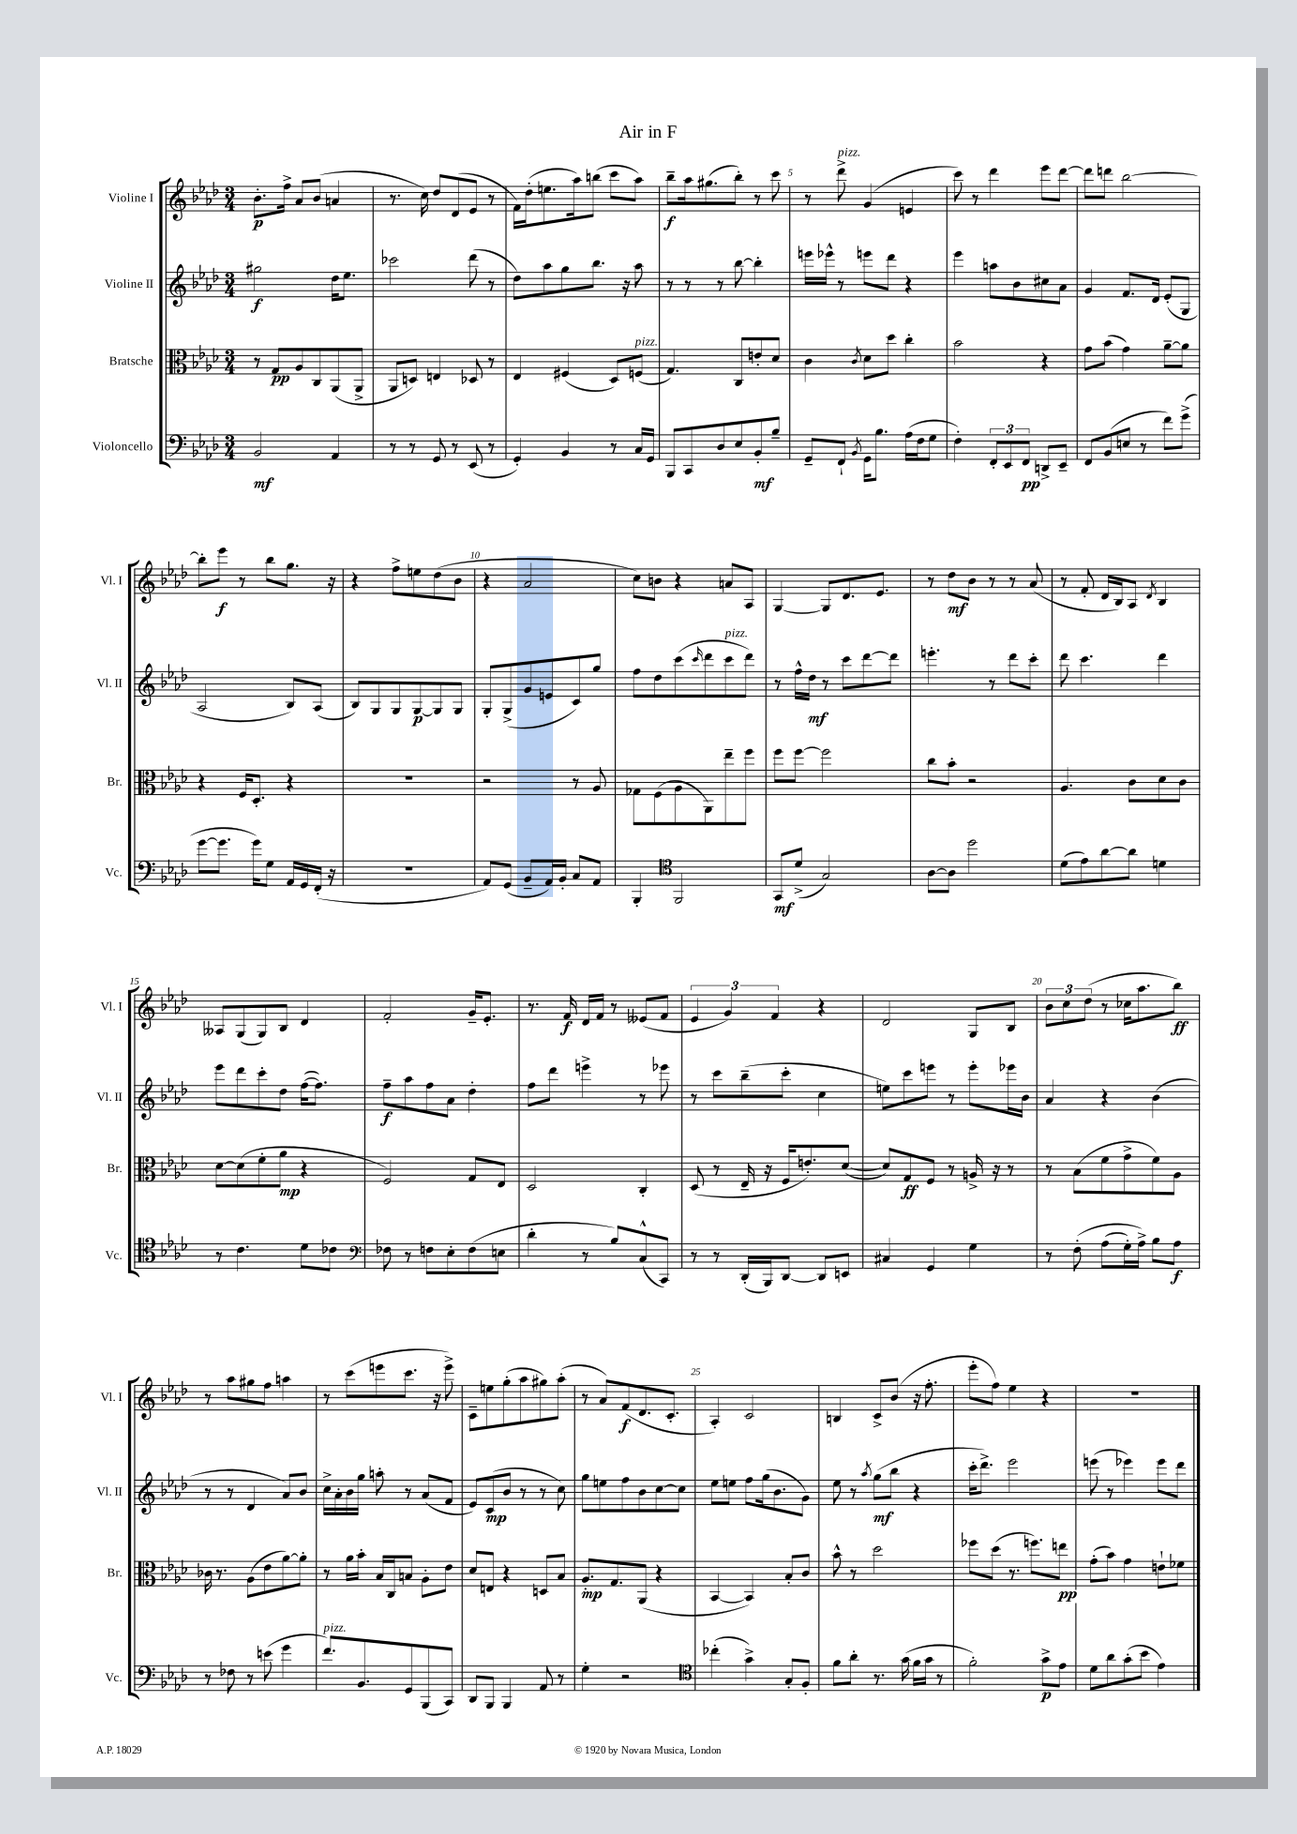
\header { title = "Air in F" }
<<
\new StaffGroup <<
\new Staff = "s0" \with { instrumentName = "Violine I" shortInstrumentName = "Vl. I" } {
    \clef treble \key aes \major \numericTimeSignature \time 3/4
    bes'8.-.\p f''16-> aes'8 bes'8( a'4 |
    r8. c''16) des''8 des'8( ees'8 r8 |
    f'16) des''16-.( e''8. aes''16) b''8( c'''8 aes''8) |
    bes''8--\f aes''16 gis''8.( bes''8-.) r8 c'''8 |
    r8 des'''8->^\markup { \italic "pizz." } g'4( e'4 |
    c'''8) r8 des'''4 ees'''8 des'''8~ |
    des'''8 d'''8 bes''2~ |
    bes''8-. ees'''8\f r8 bes''8 g''8. r16 |
    r4 f''8-> e''8 des''8( bes'8 |
    r4 aes'2 |
    c''8) b'8 r4 a'8 aes8 |
    g4~ g8 des'8. ees'8. |
    r8 des''8\mf bes'8 r8 r8 aes'8( |
    r8 f'8-. des'16 bes16) aes8 \acciaccatura { des'8 } bes4 |
    aeses8 g8( g8) bes8 des'4 |
    f'2-. g'16-- ees'8.-. |
    r8. f'16\f des'16 f'16 r8 eeses'8( f'8 |
    \tuplet 3/2 { ees'4 g'4) f'4 } r4 |
    des'2 g8 bes8 |
    \tuplet 3/2 { bes'8 c''8 des''8( } r8 ces''16 aes''8. bes''8\ff) |
    r8 aes''8 gis''8 f''8 a''4 |
    r8 c'''8( e'''8 c'''8. r16 e'''8->) |
    c'8-- e''8 g''8-.( aes''8 gis''8) aes''8-.( |
    r8 aes'8) f'8\f( des'8. c'8.-. |
    aes4-.) c'2 |
    b4 c'8-> bes'8( r16 f''8.-. |
    ees'''8-. f''8) ees''4 r4 |
    R2. \bar "|." |
}
\new Staff = "s1" \with { instrumentName = "Violine II" shortInstrumentName = "Vl. II" } {
    \clef treble \key aes \major \numericTimeSignature \time 3/4
    gis''2\f des''16 ees''8. |
    ces'''2 des'''8( r8 |
    des''8) aes''8 g''8 bes''8. r16 aes''8 |
    r8 r8 r8 bes''8~ bes''4-. |
    e'''16 ees'''16-^ r8 e'''8 des'''8 r4 |
    ees'''4 a''8 bes'8 cis''8 aes'8 |
    g'4 f'8. des'16 ees'8-.( g8 |
    aes2 bes8) aes8( |
    bes8) g8 g8 g8~\p g8 g8 |
    g8-. g8->( g'8 e'8 c'8) g''8 |
    f''8 des''8 c'''8( \grace { c'''16 } des'''8 c'''8^\markup { \italic "pizz." } des'''8) |
    r8 f''16-^ des''16\mf r8 c'''8 des'''8~ des'''8 |
    e'''4.-. r8 des'''8 c'''8-. |
    des'''8 c'''4. des'''4 |
    ees'''8 des'''8 c'''8-. des''8 f''16~( f''8.) |
    f''8--\f aes''8 f''8 aes'8 des''4-. |
    f''8 des'''8 e'''4-> r8 ees'''8 |
    r8 c'''8 bes''8--( c'''8-. c''4 |
    e''8) c'''8 e'''8 r8 e'''8-. ees'''16 bes'16 |
    aes'4 r4 bes'4( |
    r8 r8 des'4 aes'8) bes'8 |
    c''16-> aes'16-. bes'16 g''16 a''8-. r8 aes'8( f'8 |
    ees'8) c'8\mp( bes'8 r8 r8 c''8) |
    g''8 e''8 f''8 bes'8 c''8~ c''8 |
    ees''8 e''8 f''8 g''16( bes'8. g'8) |
    ees''8 r8 \acciaccatura { aes''8 } g''8\mf( bes''8 r4 |
    c'''16-. des'''8.->) ees'''2 |
    e'''8( r8 ees'''4) ees'''8 des'''8 \bar "|." |
}
\new Staff = "s2" \with { instrumentName = "Bratsche" shortInstrumentName = "Br." } {
    \clef alto \key aes \major \numericTimeSignature \time 3/4
    r8 g8\pp aes8 c8 aes,8( aes,8-> |
    aes,8 d8) e4 des8 r8 |
    ees4 fis4( des8) f8^\markup { \italic "pizz." }( |
    g4.) c8 e'8-. des'8 |
    c'4 \acciaccatura { c'8 } des'8 des''8 c''4-. |
    bes'2 r4 |
    g'8 bes'8( g'4) aes'8~-- aes'8 |
    r4 f16 des8.-. r4 |
    R2. |
    r2 r8 aes8 |
    ges8 f8( aes8 aes,8) ees''8-- f''8 |
    f''8 f''8~ f''2 |
    c''8 bes'8-. r2 |
    aes4. c'8 des'8 c'8 |
    des'8~ des'8( f'8-. aes'8\mp r4 |
    f2) g8 ees8 |
    des2 c4-. |
    des8( r8 ees16-- r16 f16 e'8.-.) des'8~( |
    des'8) g8\ff f8 r8 a16-> r16 r8 |
    r8 bes8( f'8 g'8-> f'8) aes8 |
    ces'16 r8. aes8( ees'8 aes'8~) aes'8-. |
    r8 aes'16 bes'16-. bes16 c16 b8 aes8-. ees'8 |
    des'8 e8 r4 d8 bes8 |
    aes8.-.\mp g8. aes,8( r4 |
    bes,4~ bes,4) bes8-. c'8 |
    bes'8-^ r8 des''2 |
    fes''8 des''8( r8. f''8.) e''8\pp |
    g'8-.( bes'8) g'4 e'8-! fes'8 \bar "|." |
}
\new Staff = "s3" \with { instrumentName = "Violoncello" shortInstrumentName = "Vc." } {
    \clef bass \key aes \major \numericTimeSignature \time 3/4
    bes,2\mf aes,4 |
    r8 r8 g,8 r8 ees,8( r8 |
    g,4-.) bes,4 r8 c16 g,16 |
    bes,,8 c,8 des8 ees8 bes,8-.\mf bes8-- |
    g,8-- f,8-! \acciaccatura { bes,8 } g,16 bes8. aes16( f16 g8 |
    f4-.) \tuplet 3/2 { f,8-. ees,8 f,8\pp } d,8-> ees,8-- |
    f,8 bes,8( e8 r8 f'8) g'8->( |
    g'8~ g'8. g'16) g8 aes,16 g,16 f,16-.( r16 |
    R2. |
    aes,8) g,8( bes,8-- aes,16) bes,16-. c8 aes,8 |
    bes,,4-. \clef tenor f,2 |
    g,8\mf des'8->( g2) |
    aes8~ aes8 des''2 |
    des'8( ees'8) aes'8~ aes'8 d'4 |
    r8 c'4. des'8 ces'8 |
    \clef bass fes8 r8 f8 ees8-. f8( e8 |
    des'4-. r8 bes8) c8-^( c,8) |
    r8 r8 des,16-.( bes,,16) des,8~ des,8 e,8 |
    cis4 g,4 g4 |
    r8 f8-.\( aes8( g16-.) aes16->\) bes8 aes8\f |
    r8 fes8 r8 e'8( g'4 |
    f'8.^\markup { \italic "pizz." }) bes,8. g,8 bes,,8( c,8) |
    des,8 bes,,8 bes,,4 aes,8 r8 |
    g4-. r2 |
    \clef tenor ces''4-.( g'4->) g8-. f8-. |
    f'8 aes'8-. r8. g'16( f'16 g'16 r8 |
    f'2-.) g'8->\p ees'8 |
    des'8 aes'8 g'8-.( bes'8 ees'4) \bar "|." |
}
>>
>>
\layout { \context { \Score \override BarNumber.break-visibility = ##(#f #t #t) barNumberVisibility = #(every-nth-bar-number-visible 5) } }
